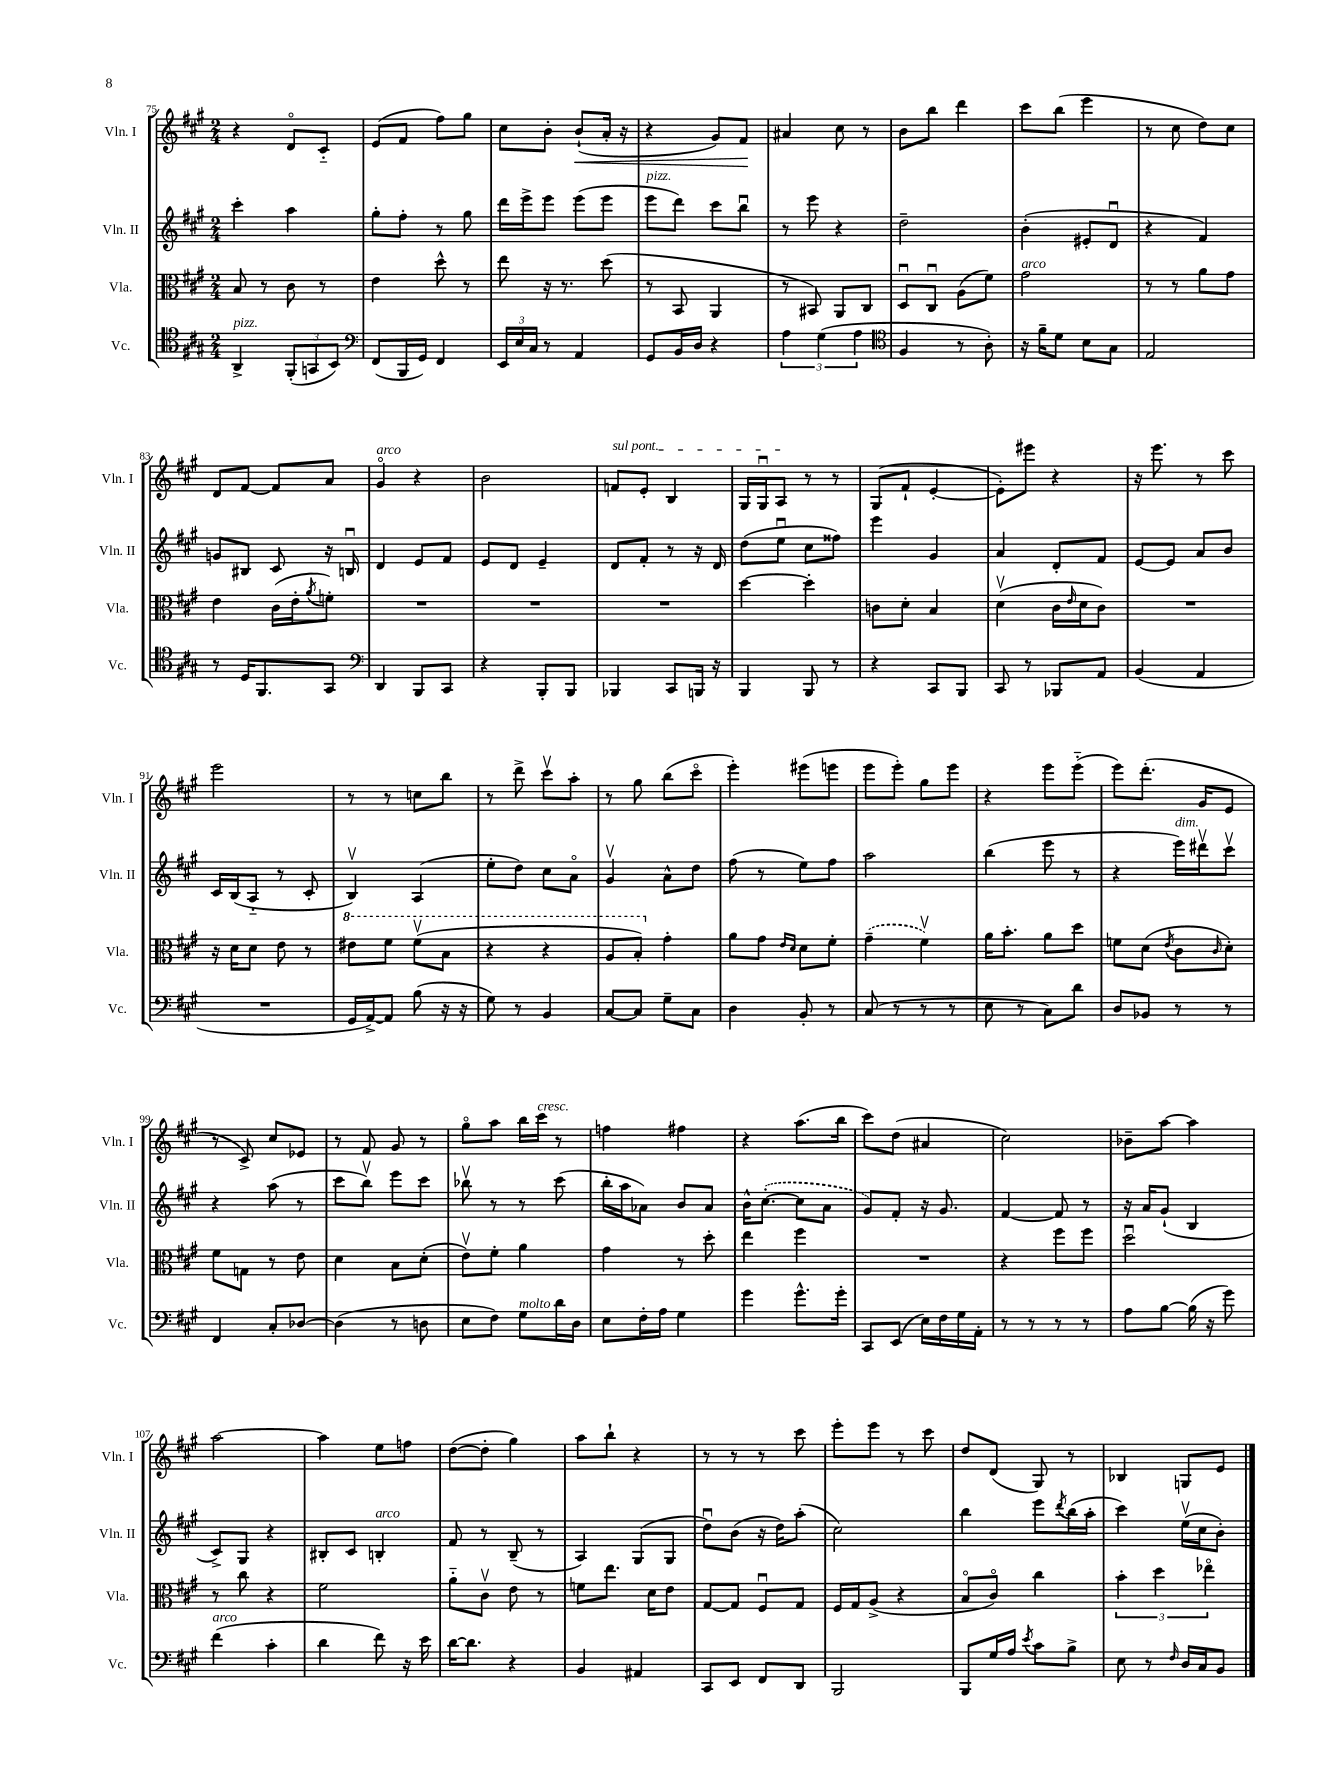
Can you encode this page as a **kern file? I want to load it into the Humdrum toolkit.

**kern	**kern	**kern	**kern
*staff4	*staff3	*staff2	*staff1
*clefC4	*clefC3	*clefG2	*clefG2
*k[f#c#g#]	*k[f#c#g#]	*k[f#c#g#]	*k[f#c#g#]
*M2/4	*M2/4	*M2/4	*M2/4
4AA^	8B	4ccc#'	4r
.	8r	.	.
(12FF#'	8c#	4aa	8do
12GG	.	.	.
.	8r	.	8c#'~
12BB)	.	.	.
=	=	=	=
*clefF4	*	*	*
(8FF#	4e	8gg#'	(8e
16BBB	.	8ff#'	8f#
16GG#)	.	.	.
4FF#	8dd^^	8r	8ff#)
.	8r	8gg#	8gg#
=	=	=	=
24EE	8ee	16ddd	8cc#
24E	.	.	.
.	.	16eee^	.
24C#	.	.	.
8r	16r	8eee	8b'
.	8.r	.	.
4AA	.	(8eee	(8b`
.	(8dd	8eee	16a'
.	.	.	16r
=	=	=	=
8GG#	8r	8eee	4r
16BB	8BB	8ddd)	.
16D	.	.	.
4r	4AA	8ccc#	8g#)
.	.	8bbu	8f#
=	=	=	=
6A	8r	8r	4a#
.	8BB#)	8eee	.
(6G#	.	.	.
.	8AA	4r	8cc#
6A	.	.	.
.	8C#	.	8r
=	=	=	=
*clefC4	*	*	*
4F#	8Du	2dd~	8b
.	8C#u	.	8bb
8r	(8A	.	4ddd
8A')	8f#)	.	.
=	=	=	=
16r	2g#	(4b'	8ccc#
16f#~	.	.	.
8d	.	.	(8bb
8B	.	8e#'	4eee
8G#	.	8du	.
=	=	=	=
2E	8r	4r	8r
.	8r	.	8cc#
.	8a	4f#)	8dd)
.	8g#	.	8cc#
=	=	=	=
8r	4e	8g	8d
16D	.	8B#	[8f#
8.FF#	.	.	.
.	(16c#	8c#	8f#]
.	16e'	.	.
.	8qa	.	.
8GG#	8f')	16r	8a
.	.	16Bu	.
=	=	=	=
*clefF4	*	*	*
4DD	2r	4d	4g#o
8BBB	.	8e	4r
8CC#	.	8f#	.
=	=	=	=
4r	2r	8e	2b
.	.	8d	.
8BBB'	.	4e~	.
8BBB	.	.	.
=	=	=	=
4BBB-	2r	8d	8f
.	.	8f#'	8e'
8CC#	.	8r	4B
16BBB	.	16r	.
16r	.	16d	.
=	=	=	=
4BBB	[4dd	(8dd	16G#
.	.	.	16G#u
.	.	8eeu	8A
8BBB	4dd']	8cc#	8r
8r	.	8ff##)	8r
=	=	=	=
4r	8c	4eee	(8G#
.	8d'	.	8f#`
8CC#	4B	4g#	[4e'
8BBB	.	.	.
=	=	=	=
8CC#	(4dv	4a	8e'])
8r	.	.	8eee#
8BBB-	16c#	8d'	4r
.	16qqe	.	.
.	16d	.	.
8AA	8c#)	8f#	.
=	=	=	=
(4BB	2r	[8e	16r
.	.	.	8.eee
.	.	8e]	.
4AA	.	8a	8r
.	.	8b	8ccc#
=	=	=	=
2r	16r	16c#	2eee
.	16d	(16B	.
.	8d	8A'~	.
.	8e	8r	.
.	8r	8c#'	.
=	=	=	=
16GG#	8ee#	4Bv)	8r
[16AA^)	.	.	.
8AA]	8ff#	.	8r
(8B	(8ff#v	(4A	8cc
16r	8b	.	8bb
16r	.	.	.
=	=	=	=
8G#)	4r	8ee'	8r
8r	.	8dd)	8ddd^
4BB	4r	8cc#	8ccc#v
.	.	8ao	8aa'
=	=	=	=
[8C#	8a	4g#v	8r
8C#]	8b')	.	8gg#
8G#~	4g#'	8a^^	(8bb
8C#	.	8dd	8ccc#o
=	=	=	=
4D	8a	(8ff#	4eee')
.	8g#	8r	.
.	16qqe	.	.
.	16qqd	.	.
8BB'	8d	8ee)	(8eee#
8r	8f#'	8ff#	8eee
=	=	=	=
(8C#	(4g#~	2aa	8eee
8r	.	.	8eee')
8r	4f#v)	.	8gg#
8r	.	.	8eee
=	=	=	=
8E	16a	(4bb	4r
.	8.b'	.	.
8r	.	.	.
8C#)	8a	8eee	8eee
8d	8dd	8r	(8eee'~
=	=	=	=
8D	8f	4r	8eee)
8BB-	(8d	.	(8.ddd'
.	8qe	.	.
8r	8c#	16eee)	.
.	.	16ddd#v	16g#
.	16qqc#	.	.
8r	8d')	8ccc#v	8e
=	=	=	=
4FF#	8f#	4r	8r
.	8G	.	8c#^)
8C#'	8r	(8aa	8cc#
[8D-	8e	8r	8e-
=	=	=	=
(4D-]	4d	8ccc#	8r
.	.	8bbv)	8f#
8r	8B	8eee	8g#
8D	(8d'	8ccc#	8r
=	=	=	=
8E	8ev)	8bb-v	8gg#o
8F#)	8f#'	8r	8aa
8G#	4a	8r	16bb
.	.	.	16ccc#
16d	.	(8ccc#	8r
16D	.	.	.
=	=	=	=
8E	4g#	16bb'	4ff
.	.	16aa	.
16F#'	.	8a-)	.
16A	.	.	.
4G#	8r	8b	4ff#
.	8dd'	8a-	.
=	=	=	=
4g#	4ee	16b^^	4r
.	.	([8.cc#'	.
8.g#^^	4ff#	8cc#]	(8.aa
.	.	8a	.
16g#'	.	.	16bb
=	=	=	=
8CC#	2r	8g#)	8ccc#)
(8EE	.	8f#'	(8dd
16E)	.	16r	4a#
16F#	.	8.g#	.
16G#	.	.	.
16AA'	.	.	.
=	=	=	=
8r	4r	[4f#	2cc#)
8r	.	.	.
8r	8ff#	8f#]	.
8r	8ff#	8r	.
=	=	=	=
8A	2ddu	16r	8b-~
.	.	16a	.
[8B	.	(8g#`	[8aa
(16B]	.	4B	4aa]
16r	.	.	.
8g#)	.	.	.
=	=	=	=
(4f#	8r	8c#^)	[2aa
.	8cc#	8G#	.
4c#'	4r	4r	.
=	=	=	=
4d	2f#	8B#'	4aa]
.	.	8c#	.
8f#)	.	4B'	8ee
16r	.	.	8ff
16e	.	.	.
=	=	=	=
[16d	8a'~	8f#	([8dd
8.d]	.	.	.
.	8c#v	8r	8dd']
4r	8e	(8B~	4gg#)
.	8r	8r	.
=	=	=	=
4BB	8f	4A)	8aa
.	8.ee	.	8bb`
4AA#	.	(8G#	4r
.	16d	.	.
.	8e	8G#	.
=	=	=	=
8CC#	[8G#	8ddu)	8r
8EE	8G#]	(8b	8r
8FF#	8F#u	16r	8r
.	.	16dd)	.
8DD	8G#	(8aa'	8ccc#
=	=	=	=
2BBB	16F#	2cc#)	8eee'
.	16G#	.	.
.	(8A^	.	8eee
.	4r	.	8r
.	.	.	8ccc#
=	=	=	=
8BBB	8Bo	4bb	8dd
16G#	8c#o)	.	(8d
16A	.	.	.
8qe	.	.	.
8c#	4cc#	8eee	8G#)
.	.	8qddd	.
8B^	.	(16bb	8r
.	.	16aa'	.
=	=	=	=
8E	6b'	4ccc#)	4B-
8r	.	.	.
.	6dd	.	.
16qqF#	.	.	.
16D	.	(16eev	8G
16C#	.	16cc#	.
.	6ee-o	.	.
8BB	.	8b')	8e
==	==	==	==
*-	*-	*-	*-
